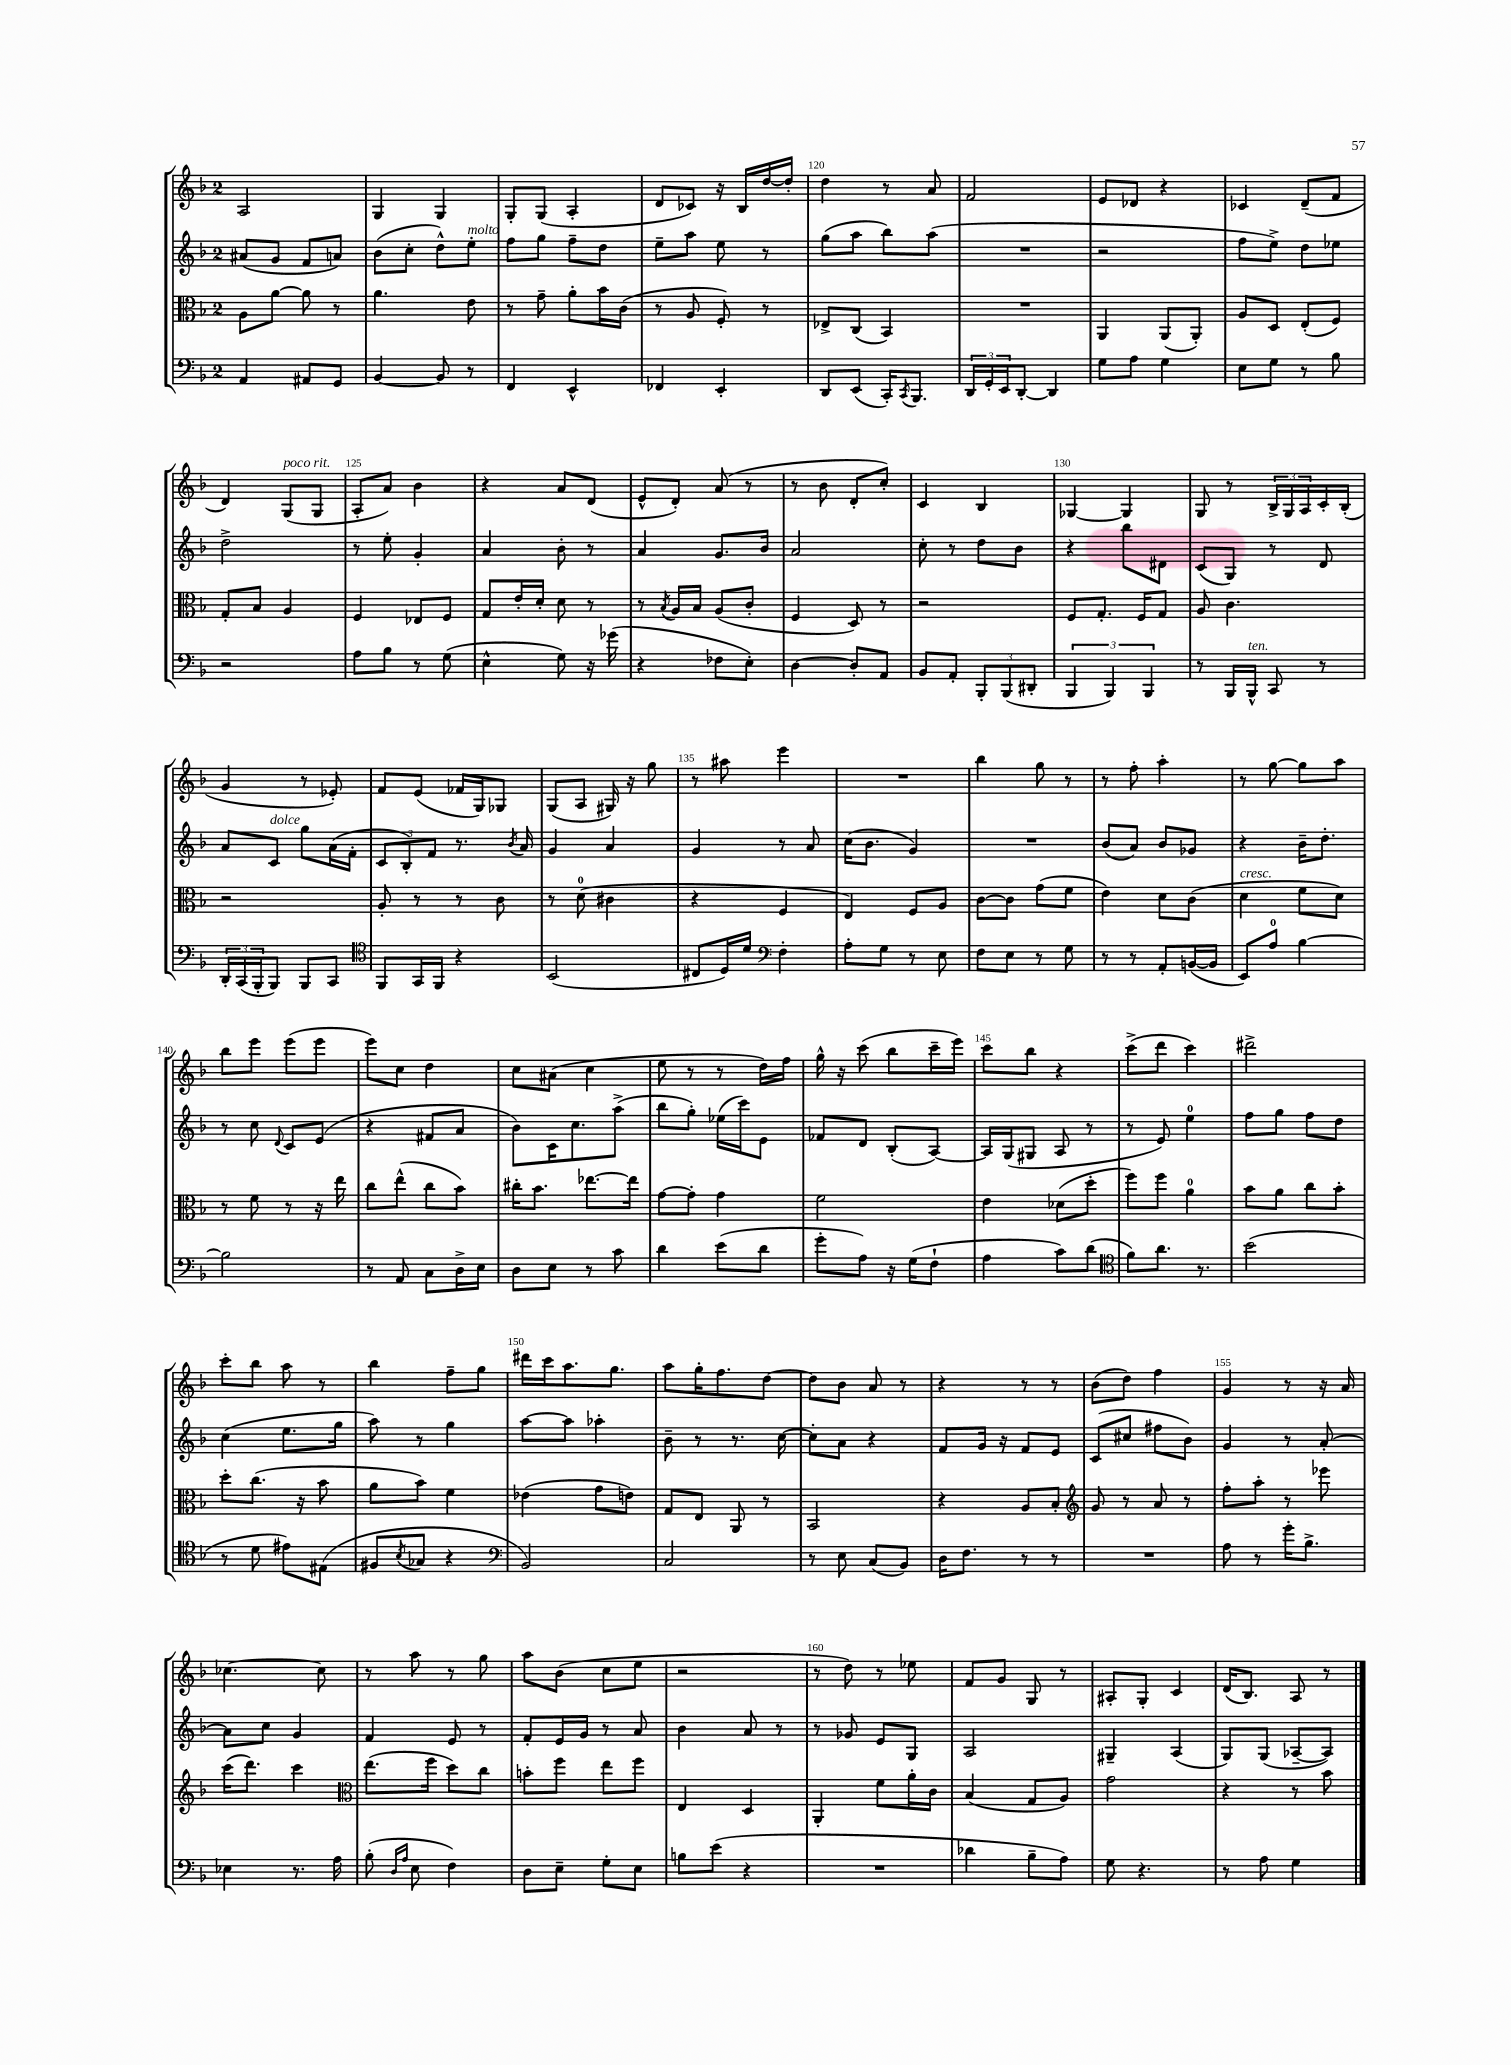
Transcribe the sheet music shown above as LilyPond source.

<<
\new StaffGroup <<
\new Staff = "s0" {
    \clef treble \key f \major \once \override Staff.TimeSignature.style = #'single-digit \time 2/4
    a2 |
    g4 g4 |
    g8-. g8( a4-. |
    d'8 ces'8) r16 bes16 d''16~ d''16-. |
    d''4 r8 a'8 |
    f'2 |
    e'8 des'8 r4 |
    ces'4 d'8--( f'8 |
    d'4) g8^\markup { \italic "poco rit." }( g8 |
    a8-. a'8) bes'4 |
    r4 a'8 d'8( |
    e'8-^ d'8-.) a'8( r8 |
    r8 bes'8 d'8-. c''8-.) |
    c'4 bes4 |
    ges4~ ges4 |
    g8 r8 \tuplet 3/2 { bes16-> g16 a16 } c'16-. bes16-.( |
    g'4 r8 ees'8-.) |
    f'8 e'8( fes'16 g16) ges8 |
    g8( a8 gis16) r16 g''8 |
    r8 ais''8 e'''4 |
    R2 |
    bes''4 g''8 r8 |
    r8 f''8-. a''4-. |
    r8 g''8~ g''8 a''8 |
    bes''8 e'''8 e'''8( e'''8 |
    e'''8) c''8 d''4 |
    c''8 ais'8( c''4 |
    e''8 r8 r8 d''16) f''16 |
    g''16-^ r16 c'''8( bes''8 c'''16-- e'''16) |
    c'''8 bes''8 r4 |
    c'''8->( d'''8 c'''4) |
    dis'''2-> |
    c'''8-. bes''8 a''8 r8 |
    bes''4 f''8-- g''8 |
    dis'''16 c'''16 a''8. g''8. |
    a''8 g''16-. f''8. d''8~ |
    d''8 bes'8 a'8 r8 |
    r4 r8 r8 |
    bes'8( d''8) f''4 |
    g'4 r8 r16 a'16 |
    ces''4.~ ces''8 |
    r8 a''8 r8 g''8 |
    a''8 bes'8( c''8 e''8 |
    r2 |
    r8 d''8) r8 ees''8 |
    f'8 g'8 g8 r8 |
    ais8-. g8-. c'4 |
    d'16( bes8.) a8 r8 \bar "|." |
}
\new Staff = "s1" {
    \clef treble \key f \major \once \override Staff.TimeSignature.style = #'single-digit \time 2/4
    ais'8( g'8 f'8 a'8) |
    bes'8( c''8-. d''8-^) e''8-.^\markup { \italic "molto" } |
    f''8 g''8 f''8-- d''8 |
    e''8-- a''8 e''8 r8 |
    g''8( a''8 bes''8) a''8( |
    R2 |
    r2 |
    f''8 e''8->) d''8 ees''8 |
    d''2-> |
    r8 e''8-. g'4-. |
    a'4 bes'8-. r8 |
    a'4 g'8. bes'16 |
    a'2 |
    c''8-. r8 d''8 bes'8 |
    r4 bes''8 dis'8 |
    c'8( g8) r8 d'8 |
    a'8 c'8^\markup { \italic "dolce" } g''8 a'16( f'16-. |
    \tuplet 3/2 { c'8 bes8-.) f'8 } r8. \acciaccatura { bes'8 } a'16 |
    g'4 a'4 |
    g'4 r8 a'8 |
    c''16( bes'8. g'4) |
    R2 |
    bes'8( a'8) bes'8 ges'8 |
    r4 bes'16-- d''8.-. |
    r8 c''8 \appoggiatura { d'8 } c'8 e'8( |
    r4 fis'8 a'8 |
    bes'8) c'16 c''8. a''8->( |
    bes''8 g''8-.) ees''16( c'''16) e'8 |
    fes'8 d'8 bes8-.( a8~) |
    a16 g16( gis8 a8 r8 |
    r8 e'8) e''4-0 |
    f''8 g''8 f''8 d''8 |
    c''4( e''8. g''16 |
    a''8) r8 g''4 |
    a''8~ a''8 aes''4-. |
    bes'8-- r8 r8. c''16~ |
    c''8-. a'8 r4 |
    f'8 g'16 r16 f'8 e'8 |
    c'8( cis''8 fis''8 bes'8) |
    g'4 r8 a'8~-. |
    a'8 c''8 g'4 |
    f'4 e'8 r8 |
    f'8-. e'16 g'16 r8 a'8 |
    bes'4 a'8 r8 |
    r8 ges'8 e'8 g8 |
    a2 |
    gis4-- a4( |
    g8) g8( aes8~-- aes8) \bar "|." |
}
\new Staff = "s2" {
    \clef alto \key f \major \once \override Staff.TimeSignature.style = #'single-digit \time 2/4
    a8 a'8~ a'8 r8 |
    a'4. e'8 |
    r8 g'8-- a'8-. bes'16 c'16( |
    r8 a8 f8-.) r8 |
    ees8-> c8( bes,4) |
    R2 |
    a,4 a,8( a,8-.) |
    a8 d8 e8-.( f8) |
    g8-. bes8 a4 |
    f4 ees8 f8 |
    g8 e'16-. d'16-. d'8 r8 |
    r8 \acciaccatura { bes8 } a16 bes16 a8( c'8-. |
    f4 d8) r8 |
    r2 |
    f8 g8.-. f16 g8 |
    a8 c'4. |
    r2 |
    a8-. r8 r8 c'8 |
    r8 d'8-0( cis'4 |
    r4 f4 |
    e4) f8 a8 |
    c'8~ c'8 g'8( f'8 |
    e'4) d'8 c'8( |
    d'4^\markup { \italic "cresc." } f'8 d'8) |
    r8 f'8 r8 r16 e''16 |
    c''8 e''8-^( c''8 bes'8) |
    cis''16-. bes'8. ees''8.~ ees''16 |
    g'8~ g'8-. g'4 |
    f'2 |
    e'4 des'8( d''8-. |
    f''8) f''8 a'4-0 |
    bes'8 a'8 c''8 bes'8-. |
    d''8-. c''8.( r16 bes'8 |
    a'8 bes'8) f'4 |
    ees'4( g'8 e'8) |
    g8 e8 a,8 r8 |
    bes,2 |
    r4 a8 bes8-. |
    \clef treble g'8 r8 a'8 r8 |
    f''8-. a''8-. r8 ees'''8 |
    c'''16( d'''8.) c'''4 |
    \clef alto e''8.( f''16 d''8) c''8 |
    b'8-. f''8 e''8 f''8 |
    e4 d4 |
    a,4-. f'8 a'16-. c'16 |
    bes4( g8 a8) |
    g'2 |
    r4 r8 bes'8 \bar "|." |
}
\new Staff = "s3" {
    \clef bass \key f \major \once \override Staff.TimeSignature.style = #'single-digit \time 2/4
    a,4 ais,8 g,8 |
    bes,4~ bes,8 r8 |
    f,4 e,4-^ |
    fes,4 e,4-. |
    d,8 e,8( c,16-.) \acciaccatura { c,8 } bes,,8. |
    \tuplet 3/2 { d,16 g,16-. e,16 } d,8~-. d,4 |
    g8 a8 g4 |
    e8 g8 r8 bes8 |
    r2 |
    a8 bes8 r8 g8( |
    e4-^ g8) r16 ges'16( |
    r4 fes8 e8-.) |
    d4~ d8-. a,8 |
    bes,8 a,8-. \tuplet 3/2 { bes,,8-. bes,,8( dis,8-. } |
    \tuplet 3/2 { bes,,4 bes,,4) bes,,4 } |
    r8 bes,,16 bes,,16-^^\markup { \italic "ten." } c,8 r8 |
    \tuplet 3/2 { d,16-. c,16( bes,,16-. } bes,,8) bes,,8 c,8 |
    \clef tenor f,8 g,16 f,16 r4 |
    bes,2( |
    cis8 d16) d'16 \clef bass f4-. |
    a8-. g8 r8 e8 |
    f8 e8 r8 g8 |
    r8 r8 a,8-. b,16~( b,16 |
    e,8) a8-0 bes4~ |
    bes2 |
    r8 a,8 c8 d16-> e16 |
    d8 e8 r8 c'8 |
    d'4 e'8( d'8 |
    g'8-. a8) r16 g16( f8-! |
    a4 c'8) d'8( |
    \clef tenor f'8) a'8. r8. |
    bes'2( |
    r8 d'8 eis'8) eis8( |
    fis8 \acciaccatura { bes8 } ges8 r4 |
    \clef bass bes,2) |
    c2 |
    r8 e8 c8( bes,8) |
    d16 f8. r8 r8 |
    R2 |
    a8 r8 g'16-. bes8.-> |
    ees4 r8. a16 |
    bes8-.( \grace { d16 a16 } e8 f4) |
    d8 e8-- g8-. e8 |
    b8 e'8( r4 |
    R2 |
    des'4 bes8-- a8) |
    g8 r4. |
    r8 a8 g4 \bar "|." |
}
>>
>>
\layout { \context { \Score currentBarNumber = #116 \override BarNumber.break-visibility = ##(#f #t #t) barNumberVisibility = #(every-nth-bar-number-visible 5) } }
